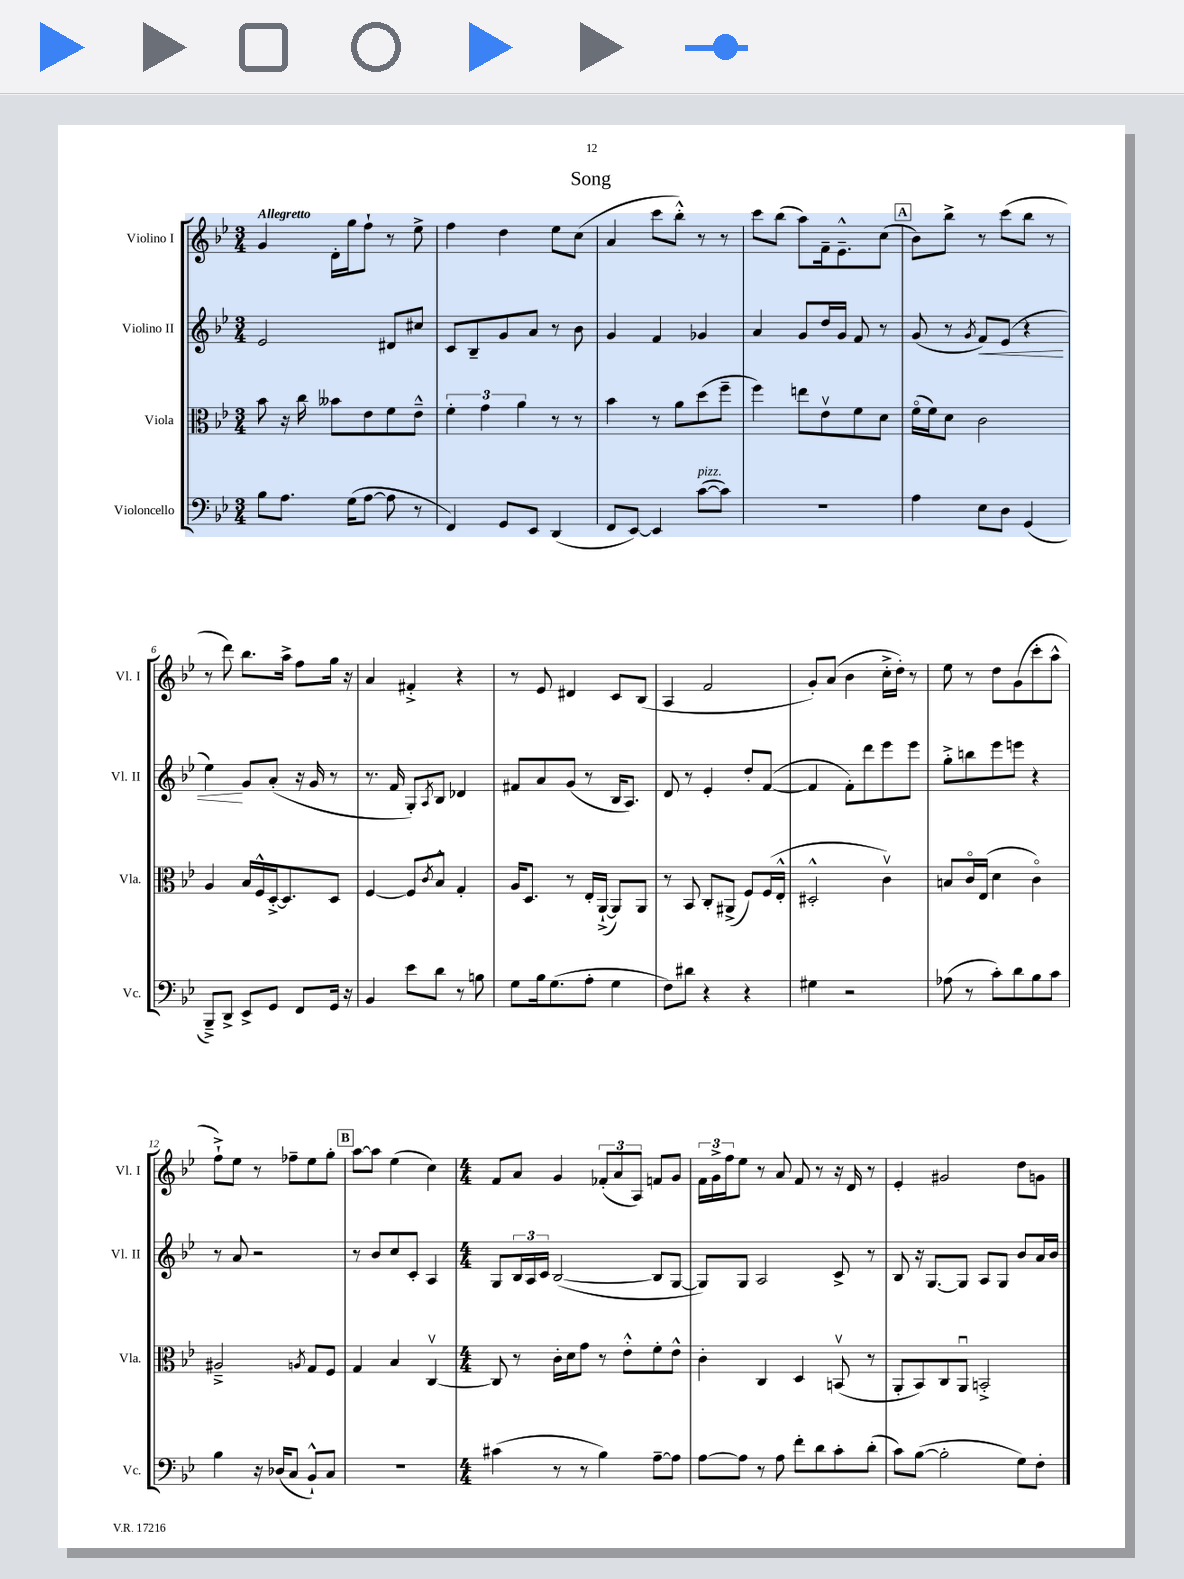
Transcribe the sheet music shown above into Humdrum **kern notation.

**kern	**kern	**kern	**kern
*staff4	*staff3	*staff2	*staff1
*clefF4	*clefC3	*clefG2	*clefG2
*k[b-e-]	*k[b-e-]	*k[b-e-]	*k[b-e-]
*M3/4	*M3/4	*M3/4	*M3/4
8B-	8b-	2e-	4g
8.A	16r	.	.
.	16cc	.	.
.	8b--	.	16d'
(16G	.	.	16gg
[8A	8e-	.	8ff`
8A]	8f	8d#	8r
8r	8e-~^^	8cc#	8ee-^
=	=	=	=
4FF)	6f'	8c	4ff
.	.	8B-~	.
.	6g	.	.
8GG	.	8g	4dd
.	6a	.	.
8EE-	.	8a	.
(4DD	8r	8r	8ee-
.	8r	8b-	(8cc
=	=	=	=
8FF	4b-	4g	4a
[8EE-)	.	.	.
4EE-]	8r	4f	8ccc
.	8a	.	8bb-'^^)
([8c	(8dd	4g-	8r
8c])	8ff~	.	8r
=	=	=	=
2.r	4ff)	4a	8ccc
.	.	.	(8bb-
.	8ee	8g	8aa)
.	8e-v	16dd	16f~
.	.	16g	8.e-~^^
.	8f	8f	.
.	8d	8r	(8cc
=	=	=	=
4A	(16fo	(8g	8b-)
.	16f)	.	.
.	8d	8r	8bb-^
.	.	8qg	.
8E-	2c	8f)	8r
8D	.	(8e-	(8ccc
(4GG	.	4r	8bb-
.	.	.	8r
=	=	=	=
8BBB-~^)	4A	4ee-)	8r
8DD^	.	.	8ddd)
8EE-^	16B-	8g	8.bb-
.	16F^^	.	.
8GG	[16D'^	(8a'	.
.	8.D]	.	16aa^
8FF	.	16r	8ff
.	.	16g	.
16GG	8D	8r	16gg
16r	.	.	16r
=	=	=	=
4BB-	[4F	8.r	4a
.	.	16f	.
8e-	8F]	8G')	4f#'^
.	8qc	8qA	.
8d	8B-^^	8B-	.
8r	4G'	4d-	4r
8B	.	.	.
=	=	=	=
8G	16A	8f#	8r
.	8.D	.	.
16B-	.	8a	8e-
(8.G	.	.	.
.	8r	(8g	4d#
8A'	16E-'	8r	.
.	([16AA`^	.	.
4G	8AA])	16B-	8c
.	.	8.A)	.
.	8AA	.	(8B-
=	=	=	=
8F)	8r	8d	4A
8d#	8BB-	8r	.
4r	8C'	4e-'	2f
.	(8AA#^	.	.
4r	8F)	8dd'	.
.	(16F	([8f	.
.	16E-'^^	.	.
=	=	=	=
4G#	2D#'^^	4f]	8g')
.	.	.	(8a
2r	.	8f')	4b-
.	.	8ddd	.
.	4cv)	8eee-	16cc'^
.	.	.	16dd')
.	.	8eee-	8r
=	=	=	=
(8A-	8B	8gg'^	8ee-
8r	16co	8bb	8r
.	(16E-	.	.
8c')	4d	8eee-	8dd
8d	.	8eee	(8g
8B-	4co)	4r	8ccc'
8c	.	.	8aa^^
=	=	=	=
4B-	2A#~^	8r	8ff`^)
.	.	8a	8ee-
16r	.	2r	8r
(16D-	.	.	.
8C	.	.	8ff-~
.	8qA	.	.
8BB-`^^)	8G	.	8ee-
8C	8F	.	8gg'
=	=	=	=
2.r	4G	8r	[8aa
.	.	8b-	8aa]
.	4B-	8cc	(4ee-
.	.	8c'	.
.	[4Cv	4A	4cc)
=	=	=	=
*M4/4	*M4/4	*M4/4	*M4/4
(4c#	8C]	8G	8f
.	8r	24B-	8a
.	.	24A	.
.	.	24c	.
8r	16c'	([2B-	4g
.	16d	.	.
8r	8g	.	.
4B-)	8r	.	(12f-'
.	.	.	12a
.	8e-'^^	.	.
.	.	.	12A)
[8A~	8f'	8B-]	8f
8A]	8e-^^	[8G	8g
=	=	=	=
[8A	4c'	8G])	24f
.	.	.	24g^
.	.	.	24ff
8A]	.	8G	8ee-
8r	4C	2A	8r
8A	.	.	8a
8f'	4D	.	8f
8d	.	.	8r
8c'	(8BBv	8c^	16r
.	.	.	16d
(8d'	8r	8r	8r
=	=	=	=
8c)	8AA'	8B-	4e-'
([8B-	8BB-)	16r	.
.	.	[8.G	.
2B-']	8C	.	2g#
.	8AAu	8G]	.
.	2BB'^	8A	.
.	.	8G	.
8G)	.	8b-	8dd
8F'	.	16a	8g
.	.	16b-	.
==	==	==	==
*-	*-	*-	*-
